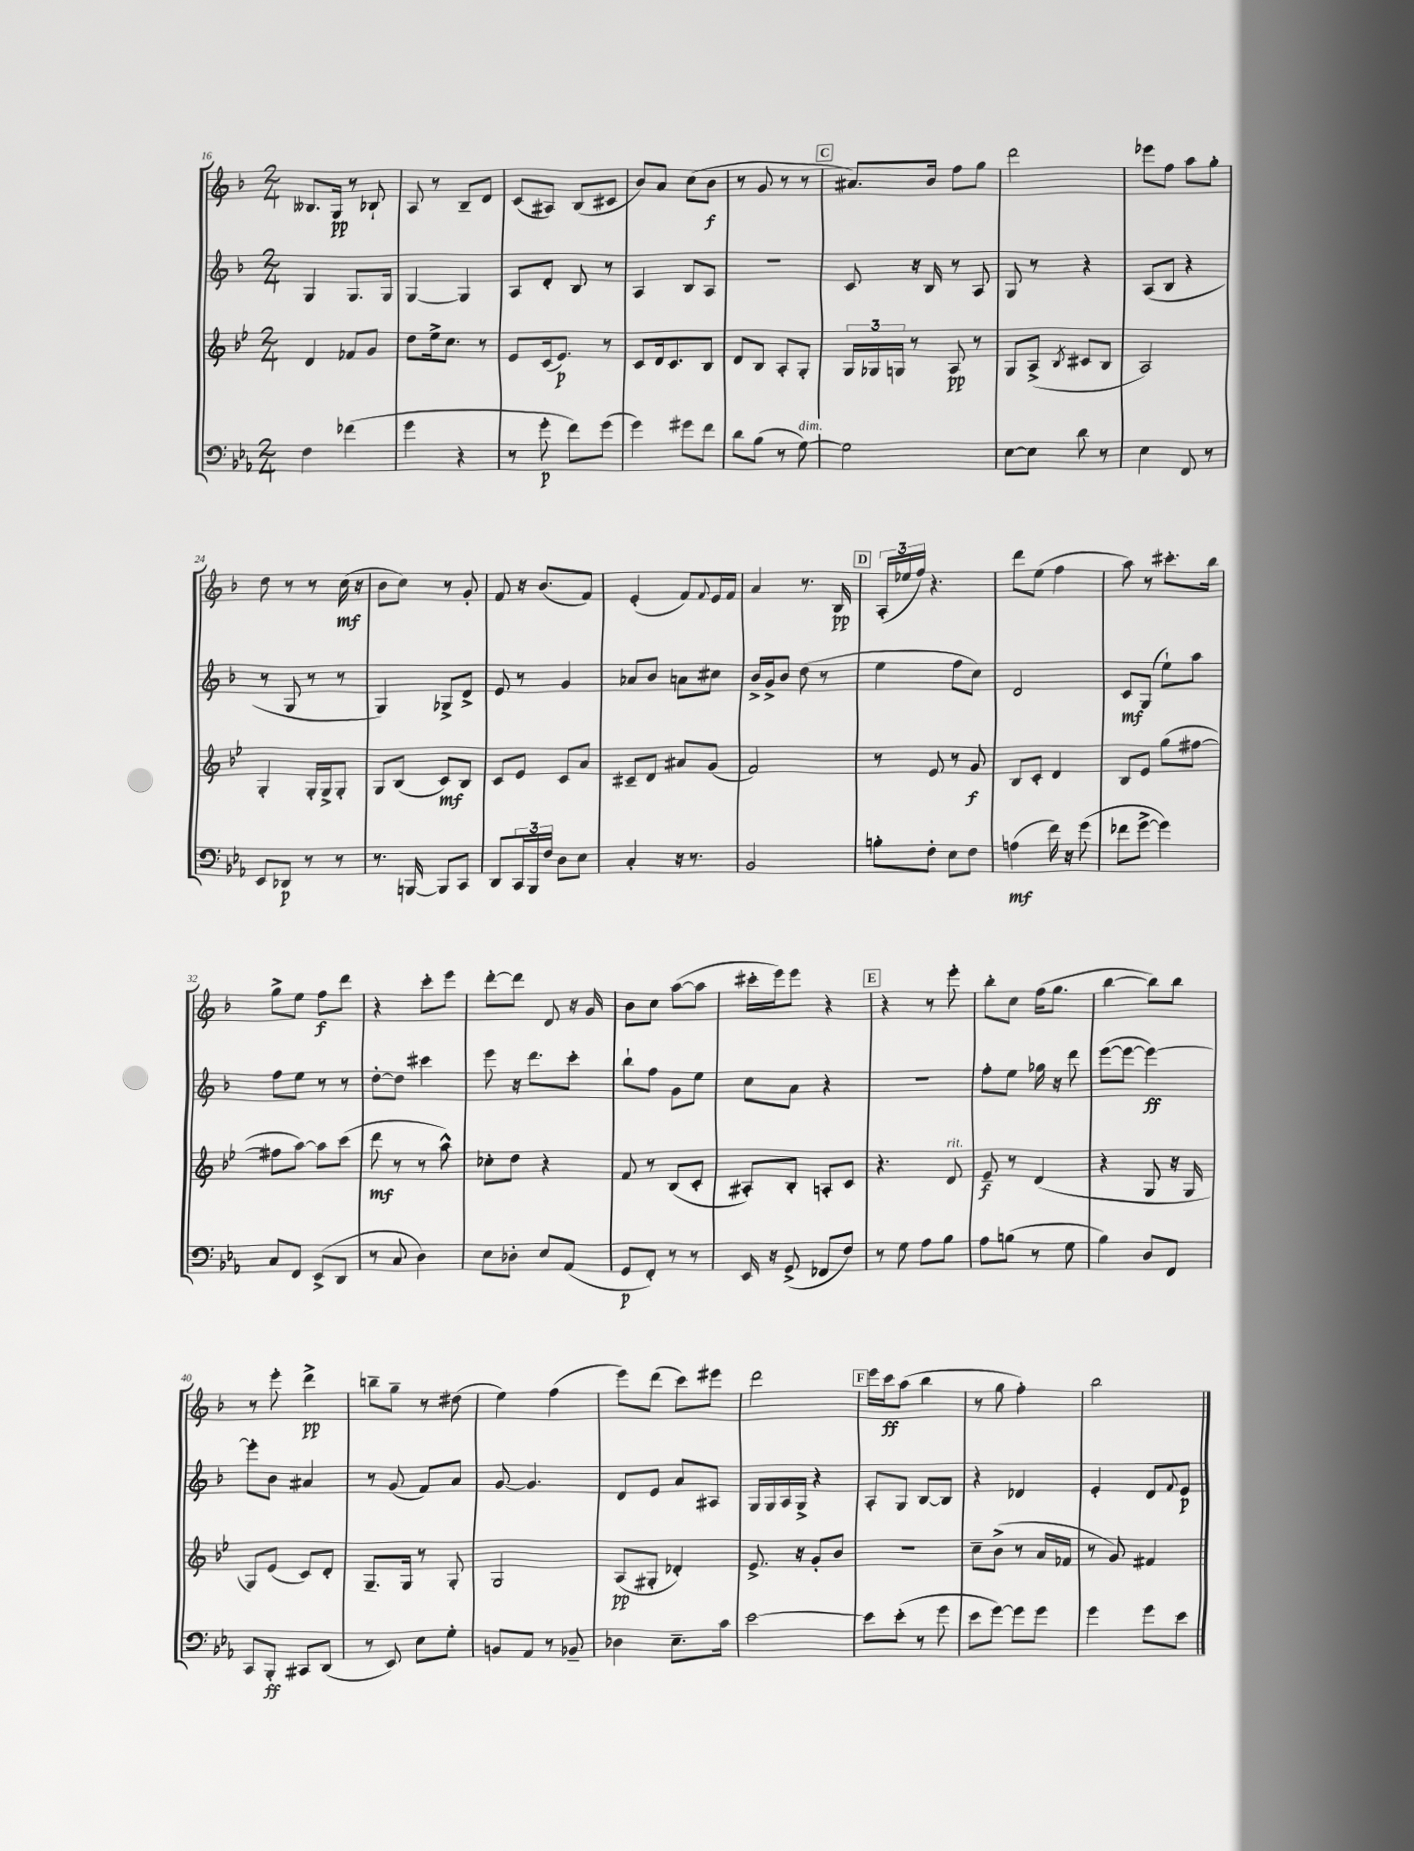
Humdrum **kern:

**kern	**kern	**kern	**kern
*staff4	*staff3	*staff2	*staff1
*clefF4	*clefG2	*clefG2	*clefG2
*k[b-e-a-]	*k[b-e-]	*k[b-]	*k[b-]
*M2/4	*M2/4	*M2/4	*M2/4
4F\	4d/	4G/	8.B--/L
.	.	.	16G/Jk
(4f-\	8f-/L	8.G/L	8r
.	8g/J	.	8B-`/
.	.	16G/Jk	.
=	=	=	=
4g\	8dd\L	[4G/	8A/
.	16ee-^\k	.	8r
.	8.cc\J	.	.
4r	.	4G/]	8B-~/L
.	8r	.	8d/J
=	=	=	=
8r	8e-/L	8A/L	(8c/L
8g'\	(16c/k	8d'/J	8A#/J)
.	8.e-/J)	.	.
8f\L)	.	8B-/	(8B-/L
(8g\J	8r	8r	8c#/J
=	=	=	=
4g\)	8c/L	4A/	8b-/L)
.	16d/k	.	8a/J
.	8.c/	.	.
8g#\L	.	8B-/L	(8cc\L
8f\J	8B-/J	8A/J	8b-\J
=	=	=	=
8d\L	8d/L	2r	8r
(8B-\J	8B-/J	.	8g/
8r	8A'/L	.	8r
[8G\)	8G'/J	.	8r
=	=	=	=
2G\]	24G/LL	8c/	8.a#/L)
.	24G-/	.	.
.	24G/JJ	.	.
.	8r	16r	.
.	.	16B-/	16b-/Jk
.	8A/	8r	8ff\L
.	8r	8A/	8gg\J
=	=	=	=
[8E-\L	8G/L	8G/	2ddd\
8E-\]J	(8A^/J	8r	.
.	8qB-/	.	.
8d\	8c#/L	4r	.
8r	8B-/J	.	.
=	=	=	=
4E-\	2A/)	(8A/L	8eee-\L
.	.	8B-/J	8ff\J
8FF/	.	4r	8aa\L
8r	.	.	8gg'\J
=	=	=	=
8EE-/L	4G'/	8r	8dd\
8DD-/J	.	8G/	8r
8r	16G'/LL	8r	8r
.	16G^/J	.	.
8r	8G'/J	8r	(16cc\
.	.	.	16r
=	=	=	=
8.r	8G/L	4G/)	8b-\L
.	(8B-/J	.	8cc\J)
[16BBB/	.	.	.
8BBB/]L	8c/L)	8G-^/L	8r
8CC/J	8B-/J	8d^/J	8g'/
=	=	=	=
8DD/L	8c/L	8e/	8f/
24CC/L	8e-/J	8r	16r
24BBB-/	.	.	.
.	.	.	(8.b-/L
24F/JJ	.	.	.
8D\L	8c/L	4g/	.
8E-\J	8a/J	.	8f/J)
=	=	=	=
4C'/	8c#~/L	8a-/L	(4e'/
.	8d/J	8b-/J	.
16r	8a#/L	8a\L	8f/L)
8.r	.	.	.
.	.	.	8qqf/
.	(8g/J	8cc#\J	16e/L
.	.	.	16f/JJ
=	=	=	=
2BB-/	2f/)	16b-^/LL	4a/
.	.	16g^/J	.
.	.	8b-/J	.
.	.	(8dd\	8.r
.	.	8r	.
.	.	.	16B-/
=	=	=	=
8B'\L	8r	4ee\	(24A'/LL
.	.	.	24ee-/
.	.	.	24ff/JJ)
8F'\J	8e-/	.	4.r
8E-\L	8r	8ff\L	.
8F\J	8g/	8cc\J)	.
=	=	=	=
(4A\	8B-/L	2d/	8ddd\L
.	8c'/J	.	(8ee\J
16f\)	4d/	.	4ff\
16r	.	.	.
(8g\	.	.	.
=	=	=	=
8f-\L	8B-/L	8c/L	8aa\)
[8g^\J	8e-/J	(8G/J	8r
4g\])	(8gg\L	8ee`\L)	8.ccc#'\L
.	[8ff#\J	8aa\J	.
.	.	.	16bb-\Jk
=	=	=	=
8C/L	8ff#\]L	8ff\L	8gg^\L
8FF/J	[8aa\J)	8ee\J	8ee\J
(8EE-^/L	8aa\]L	8r	8ff\L
8DD/J	(8ccc\J	8r	8ddd\J
=	=	=	=
8r	8ddd\	[8dd'\L	4r
8C/	8r	8dd\]J	.
4D\)	8r	4ccc#\	8ccc'\L
.	8aa^^\)	.	8eee\J
=	=	=	=
8E-\L	8cc-'\L	8eee\	[8ddd'\L
8D-'\J	8dd\J	16r	8ddd\]J
.	.	8.ddd\L	.
8E-/L	4r	.	8d/
(8AA-/J	.	8ccc'\J	16r
.	.	.	16g/
=	=	=	=
8GG/L	8f/	8bb-`\L	8b-\L
8FF'/J)	8r	8ff\J	8cc\J
8r	(8B-/L	8g\L	([8aa\L
8r	8c'/J	8ee\J	8aa\]J
=	=	=	=
16EE-/	8A#'/L)	8cc\L	16ccc#'\LL
16r	.	.	16eee\J)
(8GG^/	8B-'/J	8a\J	8eee\J
8FF-/L	8A'/L	4r	4r
8F/J)	8c/J	.	.
=	=	=	=
8r	4.r	2r	4r
8G\	.	.	.
8A-\L	.	.	8r
8B-\J	8d/	.	8eee'\
=	=	=	=
8A-\L	8e-~/	8ff'\L	8bb-'\L
(8B\J	8r	8ee\J	8cc\J
8r	(4d/	16gg-\	(16ff\LK
.	.	16r	8.gg\J
8G\	.	8ddd\	.
=	=	=	=
4B-\)	4r	([8eee\L	[4bb-\
.	.	8eee\_J	.
8D/L	8G/	4eee\_)	8bb-\]L)
8FF/J	16r	.	8bb-\J
.	16G/	.	.
=	=	=	=
8CC/L	8G/L)	8eee'\]L	8r
8BBB-'/J	(8e-/J	8b-\J	8eee'\
8CC#/L	8c/L)	4a#/	4ddd^\
(8DD/J	8d'/J	.	.
=	=	=	=
8r	8.G~/L	8r	8bb~\L
8EE-/)	.	(8g/	8gg~\J
.	16G/Jk	.	.
8E-\L	8r	8f/L)	8r
8G'\J	8G'/	8a/J	(8dd#\
=	=	=	=
8BB/L	2G/	[8g/	4ee\)
8AA-/J	.	4.g/]	.
8r	.	.	(4ff\
8BB-~/	.	.	.
=	=	=	=
4D-\	(8A/L	8d/L	8eee\L)
.	8G#'/J	8e/J	(8ddd\J
8.E-~\L	4d-'/)	8a/L	8ccc\L)
.	.	8A#/J	8eee#\J
16c\Jk	.	.	.
=	=	=	=
[2e-\	8.e-^/	16G/LL	2ddd\
.	.	16G/	.
.	.	16A/	.
.	16r	16G^/JJ	.
.	8g'/L	4r	.
.	8b-/J	.	.
=	=	=	=
8e-\]L	2r	8A'/L	16eee\LL
.	.	.	16ccc\J
(8e-'\J	.	8G/J	(8aa\J
8r	.	[8B-/L	4bb-\
8g\	.	8B-/]J	.
=	=	=	=
8e-\L	8cc~\L	4r	8r
[8g\J)	(8b-^\J	.	8gg\
8g\]L	8r	4d-/	4ff'\)
8g\J	16a/LL	.	.
.	16f-/JJ	.	.
=	=	=	=
4g\	8r	4e'/	2bb-\
.	8g/)	.	.
8g\L	4f#/	8d/L	.
.	.	8qqf/	.
8e-\J	.	8e/J	.
==	==	==	==
*-	*-	*-	*-
